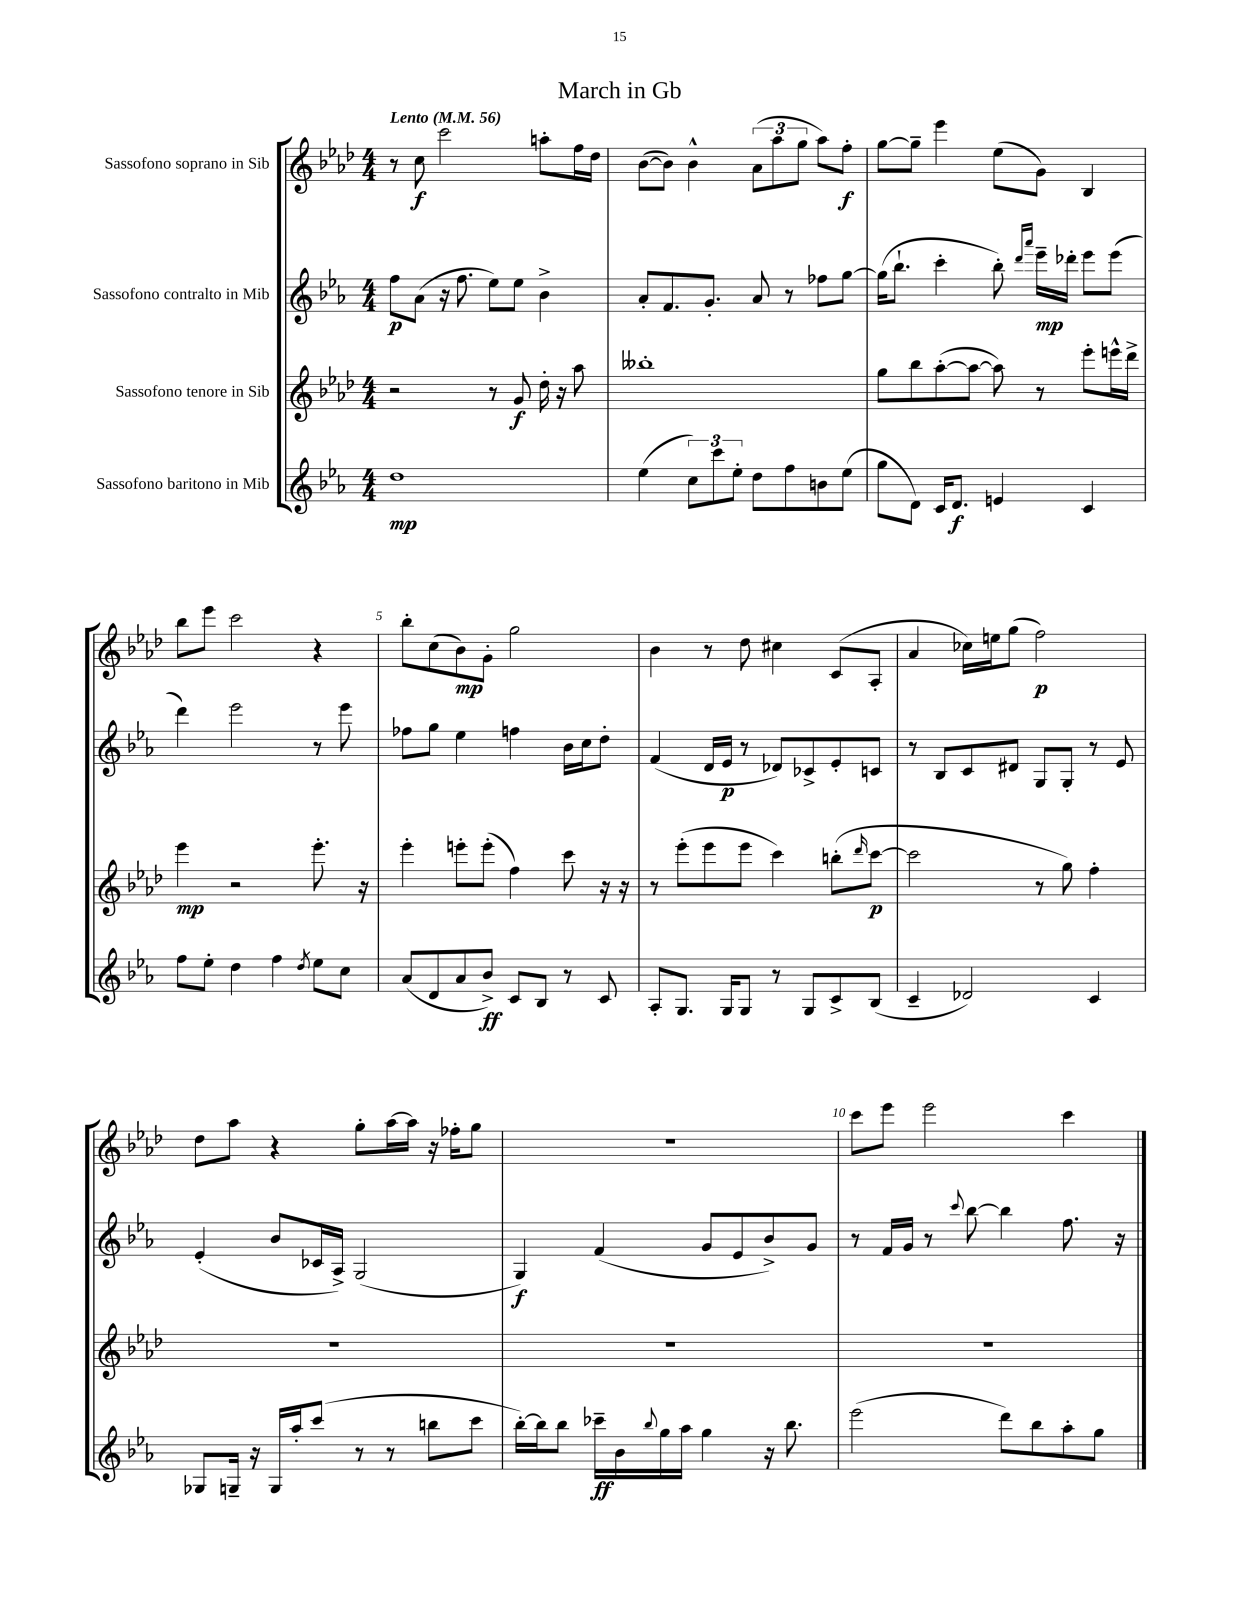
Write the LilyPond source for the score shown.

\header { title = "March in Gb" }
<<
\new StaffGroup <<
\new Staff = "s0" \with { instrumentName = "Sassofono soprano in Sib" } {
    \clef treble \key aes \major \numericTimeSignature \time 4/4 \tempo "Lento" 4 = 56
    r8 c''8\f c'''2 a''8-. f''16 des''16 |
    bes'8~( bes'8) bes'4-^ \tuplet 3/2 { aes'8( aes''8 g''8 } aes''8) f''8-.\f |
    g''8~ g''8-- ees'''4 ees''8( g'8) bes4 |
    bes''8 ees'''8 c'''2 r4 |
    bes''8-. c''8( bes'8\mp) g'8-. g''2 |
    bes'4 r8 des''8 cis''4 c'8( aes8-. |
    aes'4 ces''16) e''16 g''8( f''2\p) |
    des''8 aes''8 r4 g''8-. aes''16~ aes''16 r16 fes''16-. g''8 |
    R1 |
    c'''8 ees'''8 ees'''2 c'''4 \bar "|." |
}
\new Staff = "s1" \with { instrumentName = "Sassofono contralto in Mib" } {
    \clef treble \key ees \major \numericTimeSignature \time 4/4
    f''8\p aes'8( r16 f''8. ees''8) ees''8 bes'4-> |
    aes'8-. f'8. g'8.-. aes'8 r8 fes''8 g''8~ |
    g''16( bes''8.-! c'''4-. bes''8-.) \grace { d'''16 aes'''16 } ees'''16--\mp des'''16-. ees'''8 ees'''8( |
    d'''4) ees'''2 r8 ees'''8 |
    fes''8 g''8 ees''4 f''4 bes'16 c''16 d''8-. |
    f'4( d'16 ees'16\p r8 des'8) ces'8-> ees'8-. c'8 |
    r8 bes8 c'8 dis'8 g8 g8-. r8 ees'8 |
    ees'4-.( bes'8 ces'16 aes16->) g2( |
    g4\f) f'4( g'8 ees'8 bes'8->) g'8 |
    r8 f'16 g'16 r8 \appoggiatura { c'''8 } bes''8~ bes''4 f''8. r16 \bar "|." |
}
\new Staff = "s2" \with { instrumentName = "Sassofono tenore in Sib" } {
    \clef treble \key aes \major \numericTimeSignature \time 4/4
    r2 r8 g'8\f des''16-. r16 aes''8 |
    beses''1-. |
    g''8 bes''8 aes''8~-.( aes''8~ aes''8) r8 ees'''8-. e'''16-^ des'''16-> |
    ees'''4\mp r2 ees'''8.-. r16 |
    ees'''4-. e'''8-. e'''8-.( f''4) c'''8 r16 r16 |
    r8 ees'''8-.( ees'''8 ees'''8 c'''4) b''8-.( \grace { des'''16 } c'''8~\p |
    c'''2 r8 g''8) f''4-. |
    R1 |
    R1 |
    R1 \bar "|." |
}
\new Staff = "s3" \with { instrumentName = "Sassofono baritono in Mib" } {
    \clef treble \key ees \major \numericTimeSignature \time 4/4
    d''1\mp |
    ees''4( \tuplet 3/2 { c''8) c'''8 ees''8-. } d''8 f''8 b'8 ees''8( |
    g''8 d'8) c'16 d'8.\f e'4 c'4 |
    f''8 ees''8-. d''4 f''4 \acciaccatura { d''8 } ees''8 c''8 |
    aes'8( d'8 aes'8 bes'8->\ff) c'8 bes8 r8 c'8 |
    aes8-. g8. g16 g8 r8 g8 c'8-> bes8( |
    c'4-- des'2) c'4 |
    ges8 g16-- r16 g16 aes''16-. c'''8( r8 r8 b''8 c'''8 |
    bes''16~-.) bes''16 bes''8 ces'''16--\ff bes'16 \appoggiatura { bes''8 } g''16 aes''16 g''4 r16 bes''8. |
    ees'''2( d'''8) bes''8 aes''8-. g''8 \bar "|." |
}
>>
>>
\layout { \context { \Score \override BarNumber.break-visibility = ##(#f #t #t) barNumberVisibility = #(every-nth-bar-number-visible 5) } }
